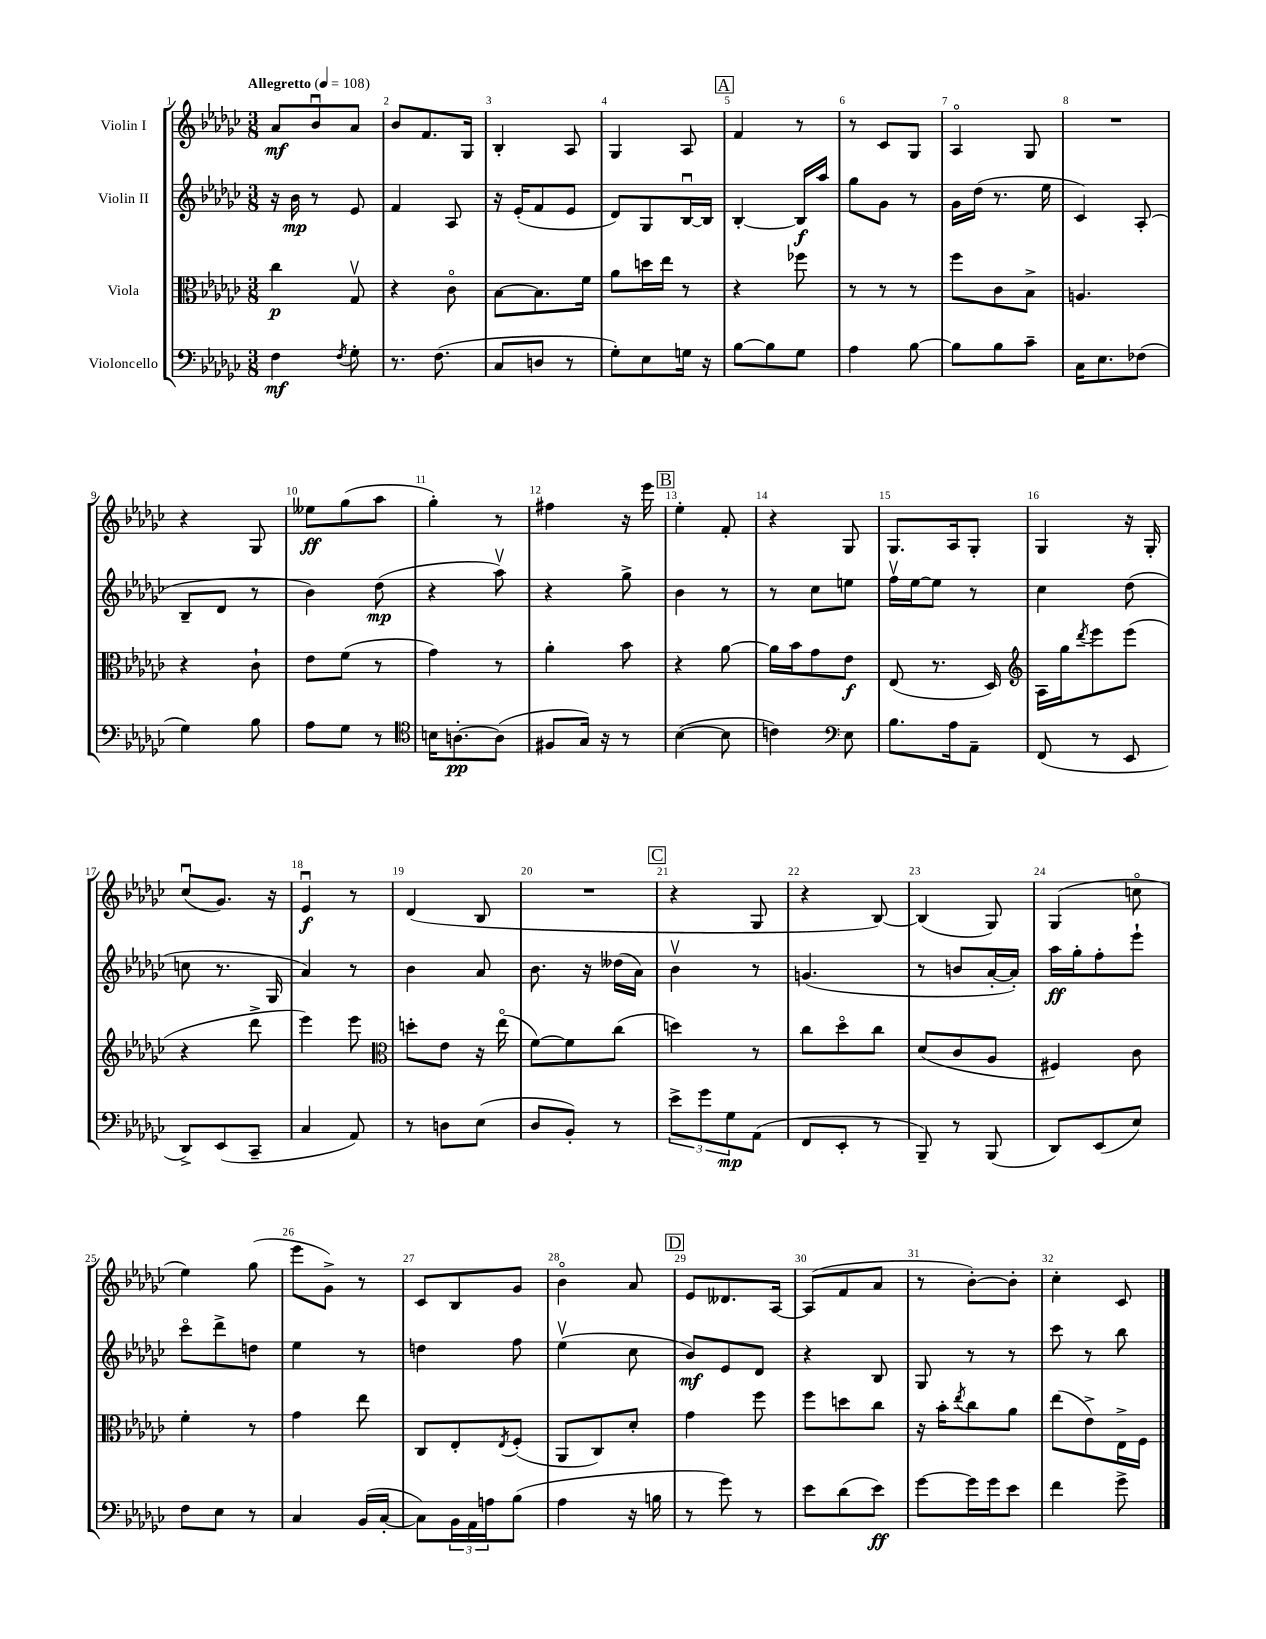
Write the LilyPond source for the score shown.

<<
\new StaffGroup <<
\new Staff = "s0" \with { instrumentName = "Violin I" } {
    \clef treble \key ges \major \numericTimeSignature \time 3/8 \tempo "Allegretto" 4 = 108
    aes'8\mf bes'8\downbow aes'8 |
    bes'8 f'8. ges16 |
    bes4-. aes8 |
    ges4 aes8 |
    \mark \markup { \box "A" } f'4 r8 |
    r8 ces'8 ges8 |
    aes4\flageolet ges8 |
    R4. |
    r4 ges8 |
    eeses''8\ff ges''8( aes''8 |
    ges''4-.) r8 |
    fis''4 r16 ees'''16 |
    \mark \markup { \box "B" } ees''4-. f'8-. |
    r4 ges8 |
    ges8. aes16 ges8-. |
    ges4 r16 ges16-. |
    ces''8\downbow( ges'8.) r16 |
    ees'4\downbow\f r8 |
    des'4( bes8 |
    R4. |
    \mark \markup { \box "C" } r4 ges8 |
    r4 bes8~) |
    bes4( ges8) |
    ges4( c''8\flageolet |
    ees''4) ges''8( |
    ees'''8 ges'8->) r8 |
    ces'8 bes8 ges'8 |
    bes'4\flageolet aes'8 |
    \mark \markup { \box "D" } ees'8 deses'8. aes16~ |
    aes8( f'8 aes'8 |
    r8 bes'8~-.) bes'8-. |
    ces''4-. ces'8 \bar "|." |
}
\new Staff = "s1" \with { instrumentName = "Violin II" } {
    \clef treble \key ges \major \numericTimeSignature \time 3/8
    r16 bes'16\mp r8 ees'8 |
    f'4 aes8 |
    r16 ees'16-.( f'8 ees'8 |
    des'8) ges8 bes16~\downbow bes16 |
    \mark \markup { \box "A" } bes4~-. bes16\f aes''16 |
    ges''8 ges'8 r8 |
    ges'16 des''16( r8. ees''16 |
    ces'4) aes8-.( |
    bes8-- des'8 r8 |
    bes'4) des''8\mp( |
    r4 aes''8\upbow) |
    r4 ges''8-> |
    \mark \markup { \box "B" } bes'4 r8 |
    r8 ces''8 e''8 |
    f''16\upbow ees''16~ ees''8 r8 |
    ces''4 des''8( |
    c''8 r8. ges16 |
    aes'4) r8 |
    bes'4 aes'8 |
    bes'8. r16 deses''16( aes'16) |
    \mark \markup { \box "C" } bes'4\upbow r8 |
    g'4.( |
    r8 b'8 aes'16~-. aes'16-.) |
    aes''16\ff ges''16-. f''8-. ees'''8-! |
    ces'''8\flageolet des'''8-> d''8 |
    ees''4 r8 |
    d''4 f''8 |
    ees''4\upbow( ces''8 |
    \mark \markup { \box "D" } bes'8\mf) ees'8 des'8 |
    r4 bes8 |
    ges8 r8 r8 |
    ces'''8 r8 bes''8 \bar "|." |
}
\new Staff = "s2" \with { instrumentName = "Viola" } {
    \clef alto \key ges \major \numericTimeSignature \time 3/8
    ces''4\p ges8\upbow |
    r4 ces'8\flageolet |
    bes8~ bes8. f'16 |
    aes'8 d''16 ees''16 r8 |
    \mark \markup { \box "A" } r4 fes''8 |
    r8 r8 r8 |
    f''8 ces'8 bes8-> |
    a4. |
    r4 ces'8-! |
    ees'8 f'8( r8 |
    ges'4) r8 |
    aes'4-. bes'8 |
    \mark \markup { \box "B" } r4 aes'8~ |
    aes'16 bes'16 ges'8 ees'8\f |
    ees8( r8. des16) |
    \clef treble aes16 ges''16 \acciaccatura { des'''8 } ees'''8 ees'''8( |
    r4 des'''8-> |
    ees'''4) ees'''8 |
    \clef alto d''8-. ees'8 r16 ees''16\flageolet( |
    f'8~) f'8 ces''8( |
    \mark \markup { \box "C" } d''4) r8 |
    ces''8 des''8\flageolet ces''8 |
    des'8( ces'8 aes8 |
    fis4) ces'8 |
    f'4-. r8 |
    ges'4 ees''8 |
    ces8 ees8-. \acciaccatura { ees8 } f8-.( |
    aes,8 ces8) des'8-. |
    \mark \markup { \box "D" } ges'4 f''8 |
    f''8 d''8 ces''8 |
    r16 bes'16-. \acciaccatura { ees''8 } ces''8 aes'8 |
    ees''8( ees'8->) ees16-> f16 \bar "|." |
}
\new Staff = "s3" \with { instrumentName = "Violoncello" } {
    \clef bass \key ges \major \numericTimeSignature \time 3/8
    f4\mf \acciaccatura { f8 } ges8-. |
    r8. f8.( |
    ces8 d8 r8 |
    ges8-.) ees8 g16 r16 |
    \mark \markup { \box "A" } bes8~ bes8 ges8 |
    aes4 bes8~ |
    bes8 bes8 ces'8-- |
    ces16 ees8. fes8( |
    ges4) bes8 |
    aes8 ges8 r8 |
    \clef tenor b16 a8.~-.\pp a8( |
    fis8 ges16) r16 r8 |
    \mark \markup { \box "B" } bes4~( bes8 |
    c'4) \clef bass ees8 |
    bes8. aes16 aes,8-- |
    f,8( r8 ees,8 |
    des,8->) ees,8( ces,8-- |
    ces4 aes,8) |
    r8 d8 ees8( |
    des8 bes,8-.) r8 |
    \mark \markup { \box "C" } \tuplet 3/2 { ees'8-> ges'8 ges8\mp } aes,8( |
    f,8 ees,8-. r8 |
    bes,,8--) r8 bes,,8( |
    des,8) ees,8( ees8) |
    f8 ees8 r8 |
    ces4 bes,16( ces16~-. |
    ces8) \tuplet 3/2 { bes,16 aes,16 a16 } bes8( |
    aes4 r16 b16 |
    \mark \markup { \box "D" } r8 ges'8) r8 |
    ees'8 des'8( ees'8\ff) |
    ges'8~ ges'16 ges'16 ees'8 |
    f'4 ges'8-> \bar "|." |
}
>>
>>
\layout { \context { \Score \override BarNumber.break-visibility = ##(#f #t #t) barNumberVisibility = #all-bar-numbers-visible } }
